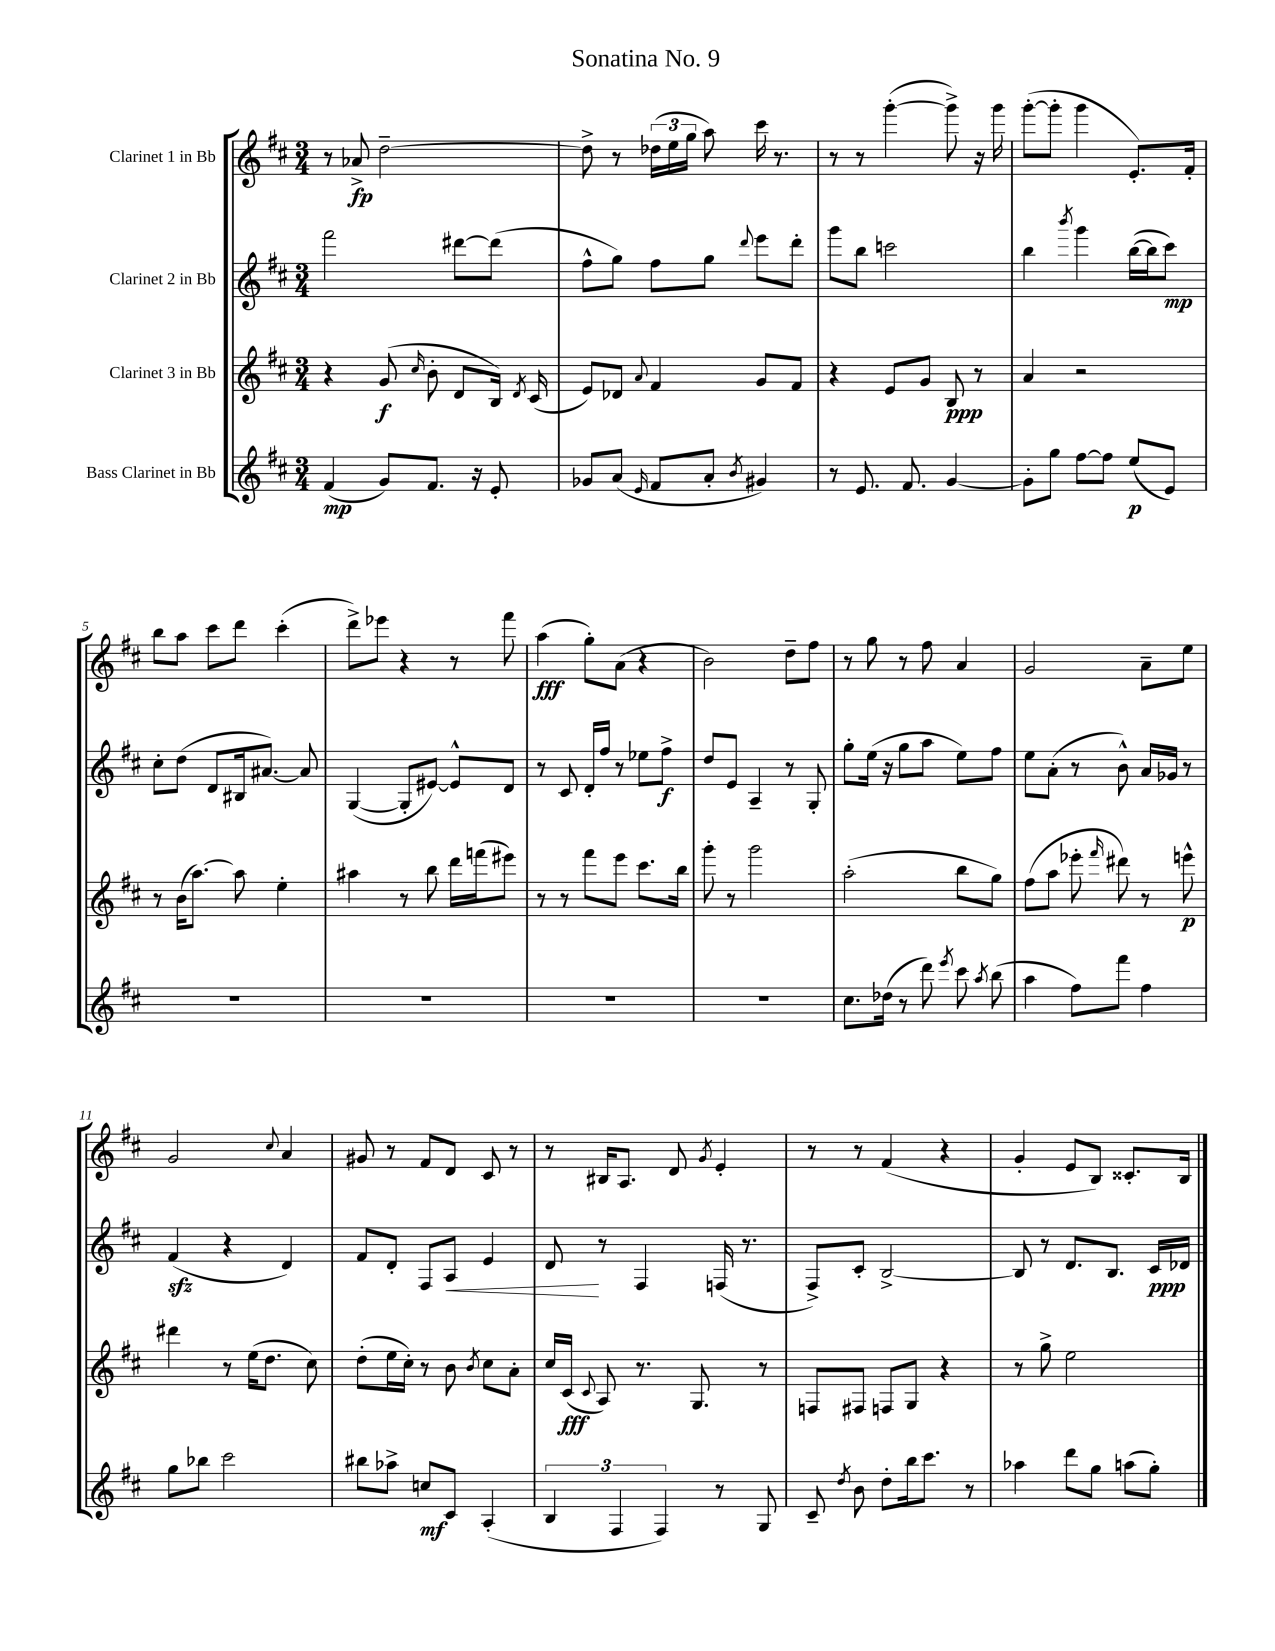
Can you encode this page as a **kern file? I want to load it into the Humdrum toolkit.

**kern	**kern	**kern	**kern
*staff4	*staff3	*staff2	*staff1
*clefG2	*clefG2	*clefG2	*clefG2
*k[f#c#]	*k[f#c#]	*k[f#c#]	*k[f#c#]
*M3/4	*M3/4	*M3/4	*M3/4
(4f#	4r	2fff#	8r
.	.	.	8a-^
8g)	(8g	.	[2dd~
.	16qqcc#	.	.
8.f#	8b'	.	.
.	8d	[8ddd#	.
16r	.	.	.
8e'	16B)	(8ddd#]	.
.	8qd	.	.
.	(16c#	.	.
=	=	=	=
8g-	8e)	8ff#^^	8dd^]
(8a	8d-	8gg)	8r
16qqe	8qqa	.	.
8f#	4f#	8ff#	(24dd-
.	.	.	24ee
.	.	.	24gg
8a'	.	8gg	8aa)
8qb	.	8qqddd	.
4g#)	8g	8eee	16ccc#
.	.	.	8.r
.	8f#	8ddd'	.
=	=	=	=
8r	4r	8ggg	8r
8.e	.	8bb	8r
.	8e	2ccc	([4ggg'
8.f#	.	.	.
.	8g	.	.
[4g	8B	.	8ggg^])
.	8r	.	16r
.	.	.	16ggg
=	=	=	=
8g']	4a	4bb	([8ggg'
8gg	.	.	8ggg']
.	.	8qbbb	.
[8ff#	2r	4ggg	4ggg
8ff#]	.	.	.
(8ee	.	([16bb	8.e')
.	.	16bb]	.
8e)	.	8ccc#)	.
.	.	.	16f#'
=	=	=	=
2.r	8r	8cc#'	8bb
.	(16b	(8dd	8aa
.	[8.aa)	.	.
.	.	8d	8ccc#
.	8aa]	16B#	8ddd
.	.	[8.a#)	.
.	4ee'	.	(4ccc#'
.	.	8a#]	.
=	=	=	=
2.r	4aa#	([4G	8ddd^)
.	.	.	8eee-
.	8r	8G']	4r
.	8bb	[8e#)	.
.	16ddd	8e#^^]	8r
.	(16fff	.	.
.	8eee#)	8d	8fff#
=	=	=	=
2.r	8r	8r	(4aa
.	8r	8c#	.
.	8fff#	16d'	8gg')
.	.	16ff#	.
.	8eee	8r	(8a
.	8.ccc#	8ee-	4r
.	.	8ff#^	.
.	16bb	.	.
=	=	=	=
2.r	8ggg'	8dd	2b)
.	8r	8e	.
.	2ggg	4A~	.
.	.	8r	8dd~
.	.	8G'	8ff#
=	=	=	=
8.cc#	(2aa'	8gg'	8r
.	.	(16ee	8gg
(16dd-	.	16r	.
8r	.	8gg	8r
8ddd)	.	8aa	8ff#
8qeee	.	.	.
8ccc#	8bb	8ee)	4a
8qaa	.	.	.
(8bb	8gg)	8ff#	.
=	=	=	=
4aa	(8ff#	8ee	2g
.	8aa	(8a'	.
8ff#)	8eee-'	8r	.
.	16qqfff#	.	.
8fff#	8ddd#)	8b^^)	.
4ff#	8r	16a	8a~
.	.	16g-	.
.	8eee^^	8r	8ee
=	=	=	=
8gg	4ddd#	(4f#	2g
8bb-	.	.	.
2ccc#	8r	4r	.
.	(16ee	.	.
.	8.dd	.	.
.	.	.	8qqcc#
.	.	4d)	4a
.	8cc#)	.	.
=	=	=	=
8bb#	(8dd'	8f#	8g#
8aa-^	16ee	8d'	8r
.	16cc#')	.	.
8cc	8r	8F#	8f#
8c#	8b	8A	8d
.	8qb	.	.
(4A'	8cc#	4e	8c#
.	8a'	.	8r
=	=	=	=
6B	16cc#	8d	8r
.	(16c#	.	.
.	8qqc#	.	.
.	8A)	8r	16B#
6F#	.	.	.
.	.	.	8.A
.	8.r	4F#	.
6F#)	.	.	.
.	.	.	8d
.	8.G	.	.
.	.	.	8qg
8r	.	(16F	4e'
.	.	8.r	.
8G	8r	.	.
=	=	=	=
8c#~	8F	8F#^)	8r
8qdd	.	.	.
8b	8F#	8c#'	8r
8dd'	8F	[2B^	(4f#
16bb	8G	.	.
8.ccc#	.	.	.
.	4r	.	4r
8r	.	.	.
=	=	=	=
4aa-	8r	8B]	4g'
.	8gg^	8r	.
8ddd	2ee	8.d	8e
8gg	.	.	8B)
.	.	8.B	.
(8aa	.	.	8.c##'
8gg')	.	16c#	.
.	.	16d-	16B
==	==	==	==
*-	*-	*-	*-
